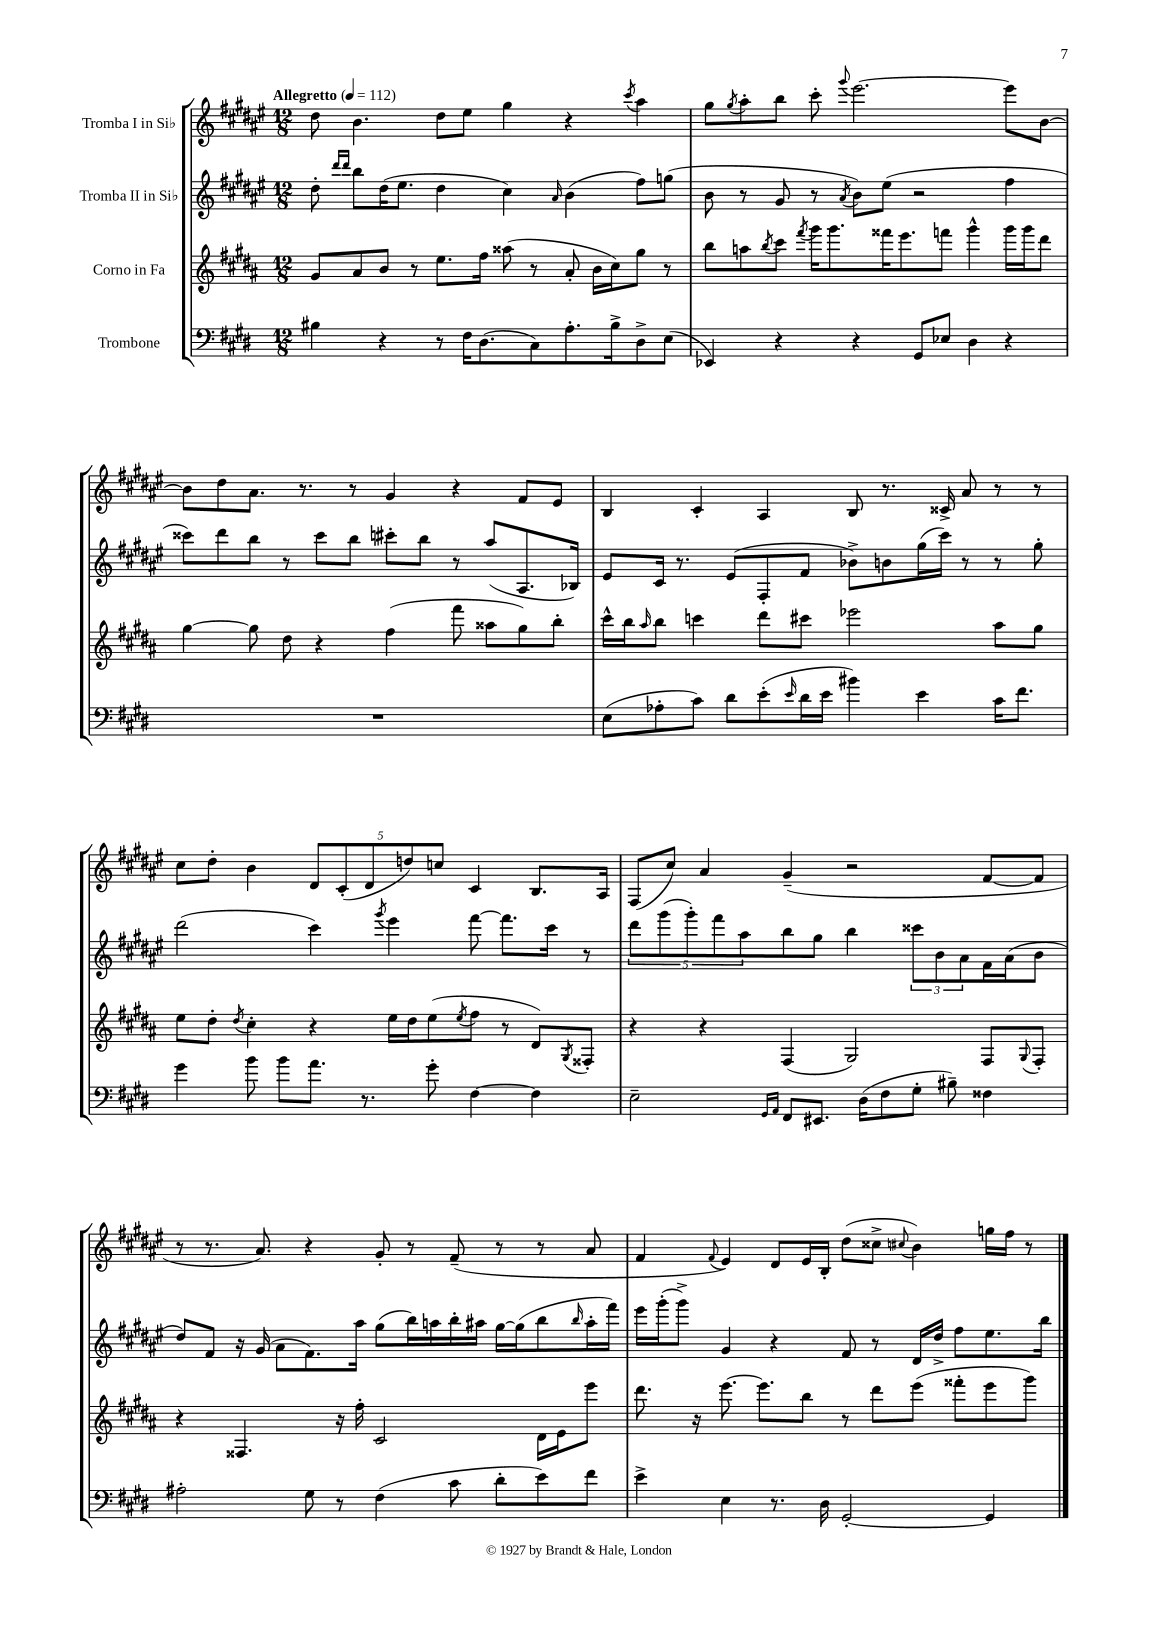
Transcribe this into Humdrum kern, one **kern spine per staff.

**kern	**kern	**kern	**kern
*staff4	*staff3	*staff2	*staff1
*clefF4	*clefG2	*clefG2	*clefG2
*k[f#c#g#d#]	*k[f#c#g#d#a#]	*k[f#c#g#d#a#e#]	*k[f#c#g#d#a#e#]
*M12/8	*M12/8	*M12/8	*M12/8
*MM112	*MM112	*MM112	*MM112
4B#	8g#	8dd#'	8dd#
.	.	16qqddd#	.
.	.	16qqddd#	.
.	8a#	8bb	4.b
4r	8b	(16dd#	.
.	.	8.ee#	.
.	8r	.	.
8r	8.ee	4dd#	8dd#
16F#	.	.	8ee#
(8.D#	16ff#	.	.
.	(8aa##	4cc#)	4gg#
8C#)	8r	.	.
.	.	16qqa#	.
8.A'	8a#'	(4b	4r
.	16b	.	.
16B#^	16cc#)	.	.
.	.	.	8qccc#
8D#^	8gg#	8ff#)	4aa#
(8E	8r	(8gg	.
=	=	=	=
4EE-)	8bb	8b	8gg#
.	.	.	8qgg#
.	8aa	8r	8aa#'
.	8qbb	.	.
4r	8ccc#	8g#	8bb
.	8qfff#	.	.
.	16ggg#	8r	8ccc#'
.	8.ggg#	.	.
.	.	8qa#	8qqggg#
4r	.	8b)	[2.eee#
.	16fff##	(8ee#	.
.	8.eee	.	.
8GG#	.	2r	.
8E-	8fff	.	.
4D#	4ggg#^^	.	.
4r	16ggg#	4ff#	8eee#]
.	16ggg#	.	.
.	8ddd#	.	[8b
=	=	=	=
1.r	[4gg#	8ccc##)	8b]
.	.	8ddd#	8dd#
.	8gg#]	8bb	8.a#
.	8dd#	8r	.
.	.	.	8.r
.	4r	8ccc##	.
.	.	8bb	8r
.	(4ff#	8ccc#'	4g#
.	.	8bb	.
.	8fff#	8r	4r
.	8aa##	(8aa#	.
.	8gg#)	8.A#	8f#
.	8bb'	.	8e#
.	.	16B-)	.
=	=	=	=
(8E	16ccc#^^	8e#	4B
.	16bb	.	.
.	16qqaa#	.	.
8A-'	8bb	16c#	.
.	.	8.r	.
8c#)	4ccc	.	4c#'
8d#	.	(8e#	.
(8e'	8ddd#	8F#'	4A#
16qqe	.	.	.
16d#	8ccc#	8f#	.
16e	.	.	.
4b#)	2eee-	8b-^)	8B
.	.	8b	8.r
4e	.	(16gg#	.
.	.	16ccc#)	16c##^
.	.	8r	8a#
16c#	8aa#	8r	8r
8.f#	.	.	.
.	8gg#	8gg#'	8r
=	=	=	=
4g#	8ee	(2ddd#	8cc#
.	8dd#'	.	8dd#'
.	8qdd#	.	.
8b	4cc#'	.	4b
8b	.	.	.
8.a	4r	4ccc#)	10d#
.	.	.	(10c#'
8.r	.	.	.
.	.	.	10d#
.	.	8qggg#	.
.	16ee	4eee#	.
.	.	.	10dd)
.	16dd#	.	.
8g#'	(8ee	.	.
.	.	.	10cc
.	8qee	.	.
[4F#	8ff#	[8fff#	4c#
.	8r	8.fff#]	.
4F#]	8d#)	.	8.B
.	.	16ccc#	.
.	8qG#	.	.
.	8F##'	8r	.
.	.	.	16A#
=	=	=	=
2E~	4r	10ddd#	(8F#
.	.	(10ggg#	.
.	.	.	8cc#)
.	.	10ggg#')	.
.	4r	.	4a#
.	.	10fff#	.
.	.	10aa#	.
16qqGG#	.	.	.
16qqAA	.	.	.
8FF#	(4F#	8bb	(4g#~
8.EE#	.	8gg#	.
.	2G#)	4bb	2r
(16D#	.	.	.
8F#	.	.	.
8G#'	.	12ccc##	.
.	.	12b	.
8B#~)	.	.	.
.	.	12a#	.
4F##	8F#	16f#	[8f#
.	.	(16a#	.
.	8qqG#	.	.
.	8F#'	8b	8f#]
=	=	=	=
2A#'	4r	8dd#)	8r
.	.	8f#	8.r
.	4.F##	16r	.
.	.	(16g#	8.a#)
.	.	8a#	.
8G#	.	8.f#)	4r
8r	16r	.	.
.	16ff#'	16aa#	.
(4F#	2c#	(8gg#	8g#'
.	.	16bb)	8r
.	.	16aa	.
8c#	.	16bb'	(8f#~
.	.	16aa#	.
8d#'	.	[16gg#	8r
.	.	(16gg#]	.
8e)	16d#	8bb	8r
.	16e	.	.
.	.	16qqbb	.
8f#	8eee	16aa#'	8a#
.	.	16fff#)	.
=	=	=	=
4e^	8.ddd#	16eee#	4f#
.	.	(16ggg#'	.
.	.	8ggg#^)	.
.	16r	.	.
.	.	.	8qqf#
4E	[8.eee	4g#	4e#)
.	8.eee]	.	.
8.r	.	4r	8d#
.	8bb	.	16e#
16D#	.	.	16B'
[2GG#'	8r	8f#	(8dd#
.	8ddd#	8r	8cc##^
.	.	.	8qqcc#
.	(8eee	16d#	4b)
.	.	16dd#^	.
.	8fff##'	8ff#	.
4GG#]	8eee	8.ee#	16gg
.	.	.	16ff#
.	8ggg#)	.	8r
.	.	16bb	.
==	==	==	==
*-	*-	*-	*-
